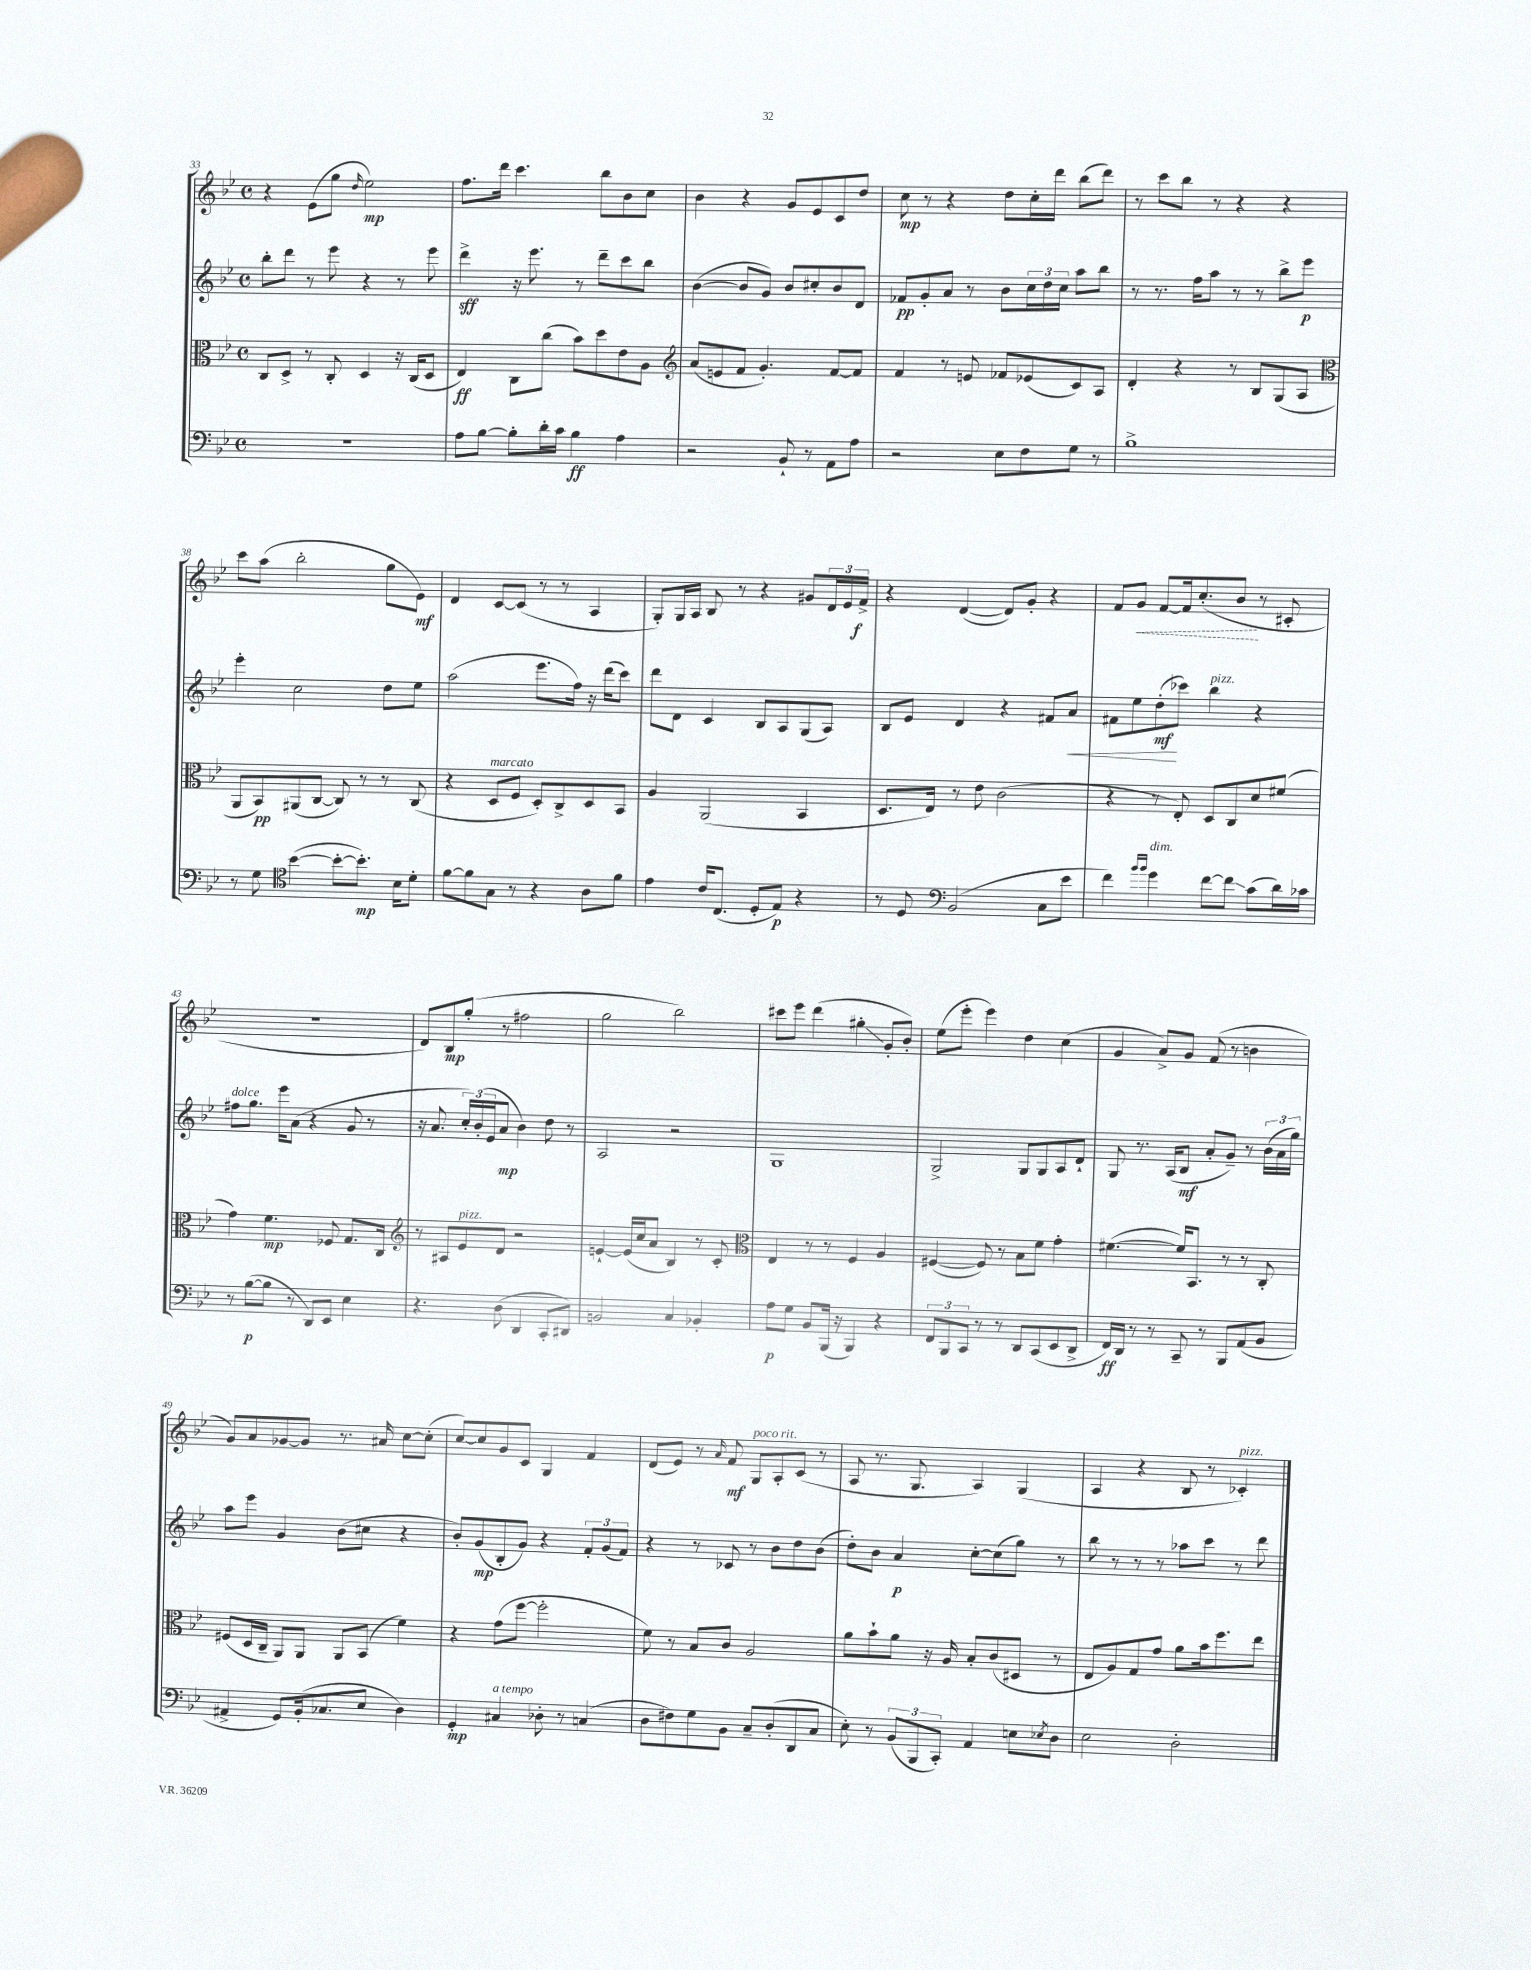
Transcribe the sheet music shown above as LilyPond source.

<<
\new StaffGroup <<
\new Staff = "s0" {
    \clef treble \key bes \major \defaultTimeSignature \time 4/4
    r4 ees'8( g''8 \grace { d''16 } ees''2\mp) |
    f''8. d'''16 c'''4. bes''8 bes'8 c''8 |
    bes'4 r4 g'8 ees'8 c'8 d''8 |
    c''8\mp r8 r4 d''8 c''16-. d'''16 bes''8( d'''8) |
    r8 c'''8 bes''8 r8 r4 r4 |
    c'''8 a''8( bes''2-. g''8 ees'8\mf) |
    d'4 c'8~ c'8( r8 r8 a4 |
    g8-.) g16 a16 bes8 r8 r4 gis'8 \tuplet 3/2 { d'16 ees'16 f'16->\f } |
    r4 d'4~( d'8) g'8-. r4 |
    f'8 \once \override Hairpin.style = #'dashed-line g'8\< f'8~ f'16 c''8.-.( bes'8\! r8 cis'8-. |
    R1 |
    d'8) bes8\mp g''8-.( r8 fis''2 |
    g''2 bes''2) |
    cis'''8 ees'''8 d'''4( gis''4-.\glissando g'8-. bes'8-.) |
    ees''8( ees'''8-. ees'''4) d''4 c''4( |
    g'4 a'8->) g'8 f'8( r8 b'4 |
    g'8) a'8 ges'8~ ges'8 r8. ais'16 c''8~ c''8-.( |
    c''8~) c''8 g'8 c'8 g4 f'4 |
    d'8( ees'8) r8 \grace { a'16 } f'8\mf g8^\markup { \italic "poco rit." } a8-. c'8( r8 |
    a8 r8. g8. a4) g4( |
    a4 r4 bes8 r8 ces'4-.^\markup { \italic "pizz." }) \bar "|." |
}
\new Staff = "s1" {
    \clef treble \key bes \major \defaultTimeSignature \time 4/4
    bes''8-. d'''8 r8 ees'''8 r4 r8 ees'''8 |
    d'''4->\sff r16 ees'''8. r8 d'''8-- c'''8 bes''8 |
    bes'4~( bes'8 g'8) bes'8 cis''8-. bes'8 d'8 |
    fes'8\pp g'8-. a'8 r8 bes'8 \tuplet 3/2 { c''16 d''16 c''16 } a''8 bes''8 |
    r8 r8. f''16 a''8 r8 r8 bes''8-> ees'''8\p |
    ees'''4-. c''2 d''8 ees''8 |
    a''2( ees'''8. f''16) r16 d'''16( c'''8) |
    d'''8 d'8 c'4 bes8 a8 g8( a8) |
    bes8 ees'8 d'4 r4 fis'8 a'8\< |
    fis'8 ees''8 d''8-.\mf\!( ces'''8) bes''4^\markup { \italic "pizz." } r4 |
    fis''8^\markup { \italic "dolce" } g''8. ees'''16 a'8( r4 g'8 r8 |
    r16 a'8. \tuplet 3/2 { c''16-.) bes'16-.( ees'16 } a'8\mp bes'4) d''8 r8 |
    a2 r2 |
    g1 |
    g2-> g8 g8 a8 d'8-! |
    g8 r8. a16( bes8\mf a'8-. g'8--) r8 \tuplet 3/2 { bes'16( a'16 g''16) } |
    a''8 ees'''8 g'4 bes'8( cis''8 r4 |
    bes'8-.) g'8\mp( bes8-. g'8) r4 \tuplet 3/2 { f'8-. g'8( f'8) } |
    r4 r8 ces'8 r8 bes'8 d''8 bes'8( |
    d''8-.) bes'8 a'4\p c''8~-. c''8( g''8) r8 |
    bes''8 r8 r8 r8 aes''8 c'''8 r8 d'''8 \bar "|." |
}
\new Staff = "s2" {
    \clef alto \key bes \major \defaultTimeSignature \time 4/4
    c8 d8-> r8 c8-. d4 r16 c16( d8 |
    ees4\ff) c8 c''8( bes'8) d''8 ees'8 a8 |
    \clef treble a'8( e'8 f'8 g'4.-.) f'8~ f'8 |
    f'4 r8 e'8 fes'8 ees'8( c'8) a8 |
    d'4-. r4 r8 bes8 g8( a8 |
    \clef alto a,8 bes,8\pp) ais,8( c8~ c8) r8 r8 c8( |
    r4 d8^\markup { \italic "marcato" } f8 d8-.) c8-> d8 bes,8 |
    a4 a,2( bes,4 |
    d8. ees16) r8 ees'8 c'2( |
    r4 r8 ees8-.) d8 c8 d'8 fis'8( |
    g'4) f'4.\mp fes8 g8. c16 |
    \clef treble r8 ais8 ees'8^\markup { \italic "pizz." } d'8 r2 |
    e'4~-! e'16( c''16 a'8 bes4) r8 c'8-. |
    \clef alto ees4 r8 r8 f4 a4 |
    fis4~( fis8) r8 bes8 f'8 g'4-. |
    fis'4.~( fis'16) bes,8. r8 r8 c8-. |
    fis8( d16 c16-- a,8) a,8 a,8 bes,8( f'4) |
    r4 g'8( f''8~ f''2-. |
    f'8) r8 bes8 c'8 a2 |
    a'8 bes'8-! a'8 r16 a16 bes8-. c'8( dis8 r8 |
    ees8 a8) g8 g'8 a'8 bes'16 f''8. ees''8 \bar "|." |
}
\new Staff = "s3" {
    \clef bass \key bes \major \defaultTimeSignature \time 4/4
    R1 |
    a8 bes8~ bes8-. d'16-. c'16 bes4\ff a4 |
    r2 bes,8-! r8 a,8 a8 |
    r2 ees8 f8 g8 r8 |
    bes1-> |
    r8 g8 \clef tenor bes'4~( bes'8~-. bes'8.-.\mp) bes16 d'8-. |
    f'8~ f'8 g8 r8 r4 a8 f'8 |
    ees'4 c'16 c8.( d8-. ees8\p) r4 |
    r8 d8 \clef bass bes,2( c8 ees'8 |
    f'4) \grace { bes'16 bes'16 } g'4^\markup { \italic "dim." } f'8~ f'8\glissando c'8( d'16) ces'16 |
    r8 bes8~\p( bes8 r8 d,8) ees,8 ees4 |
    r4. d8( d,4 c,8-. dis,8) |
    b,2 c4 bes,4-. |
    a8\p g8 bes,8 bes,,16( r16 bes,,4) r4 |
    \tuplet 3/2 { f,8 bes,,8 c,8 } r8 r8 d,8 c,8( ees,8 d,8-> |
    f,16\ff) d,16 r8 r8 c,8-- r8 bes,,8 a,8( bes,8 |
    ais,4-> g,8) bes,16-.( ces8. ees8 d4) |
    g,4-.\mp cis4^\markup { \italic "a tempo" } des8-. r8 c4( |
    d8 fis8) g8 bes,8 c8-- d8-.( d,8 c8 |
    ees8-.) r8 \tuplet 3/2 { bes,8( bes,,8 c,8-.) } a,4 e8 \acciaccatura { ees8 } d8 |
    ees2 d2-. \bar "|." |
}
>>
>>
\layout { \context { \Score currentBarNumber = #33 } }
